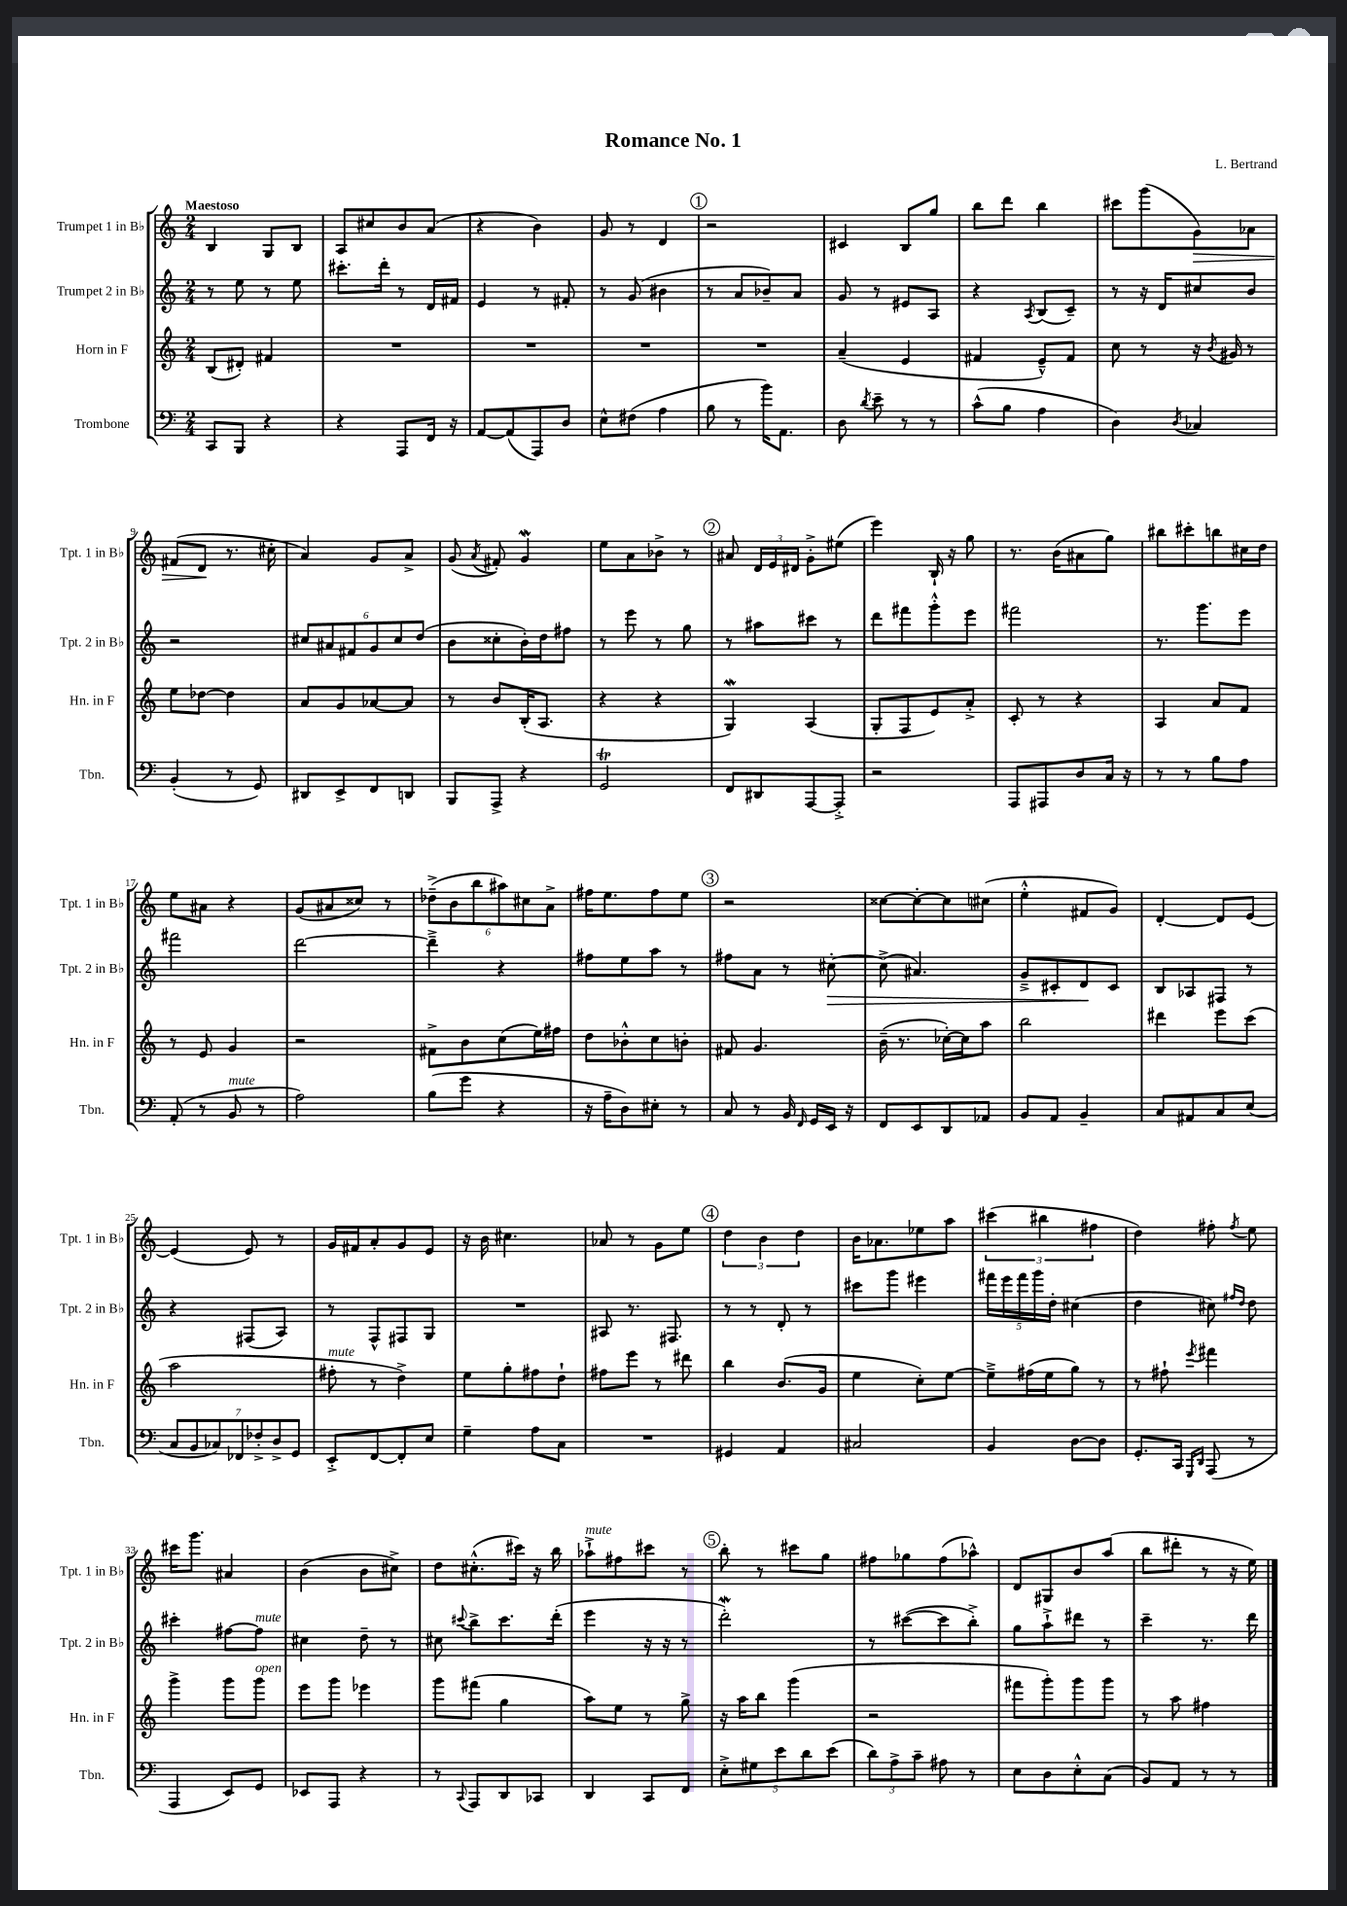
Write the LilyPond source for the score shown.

\header { title = "Romance No. 1" composer = "L. Bertrand" }
<<
\new StaffGroup <<
\new Staff = "s0" \with { instrumentName = "Trumpet 1 in Bb" shortInstrumentName = "Tpt. 1 in Bb" } {
    \clef treble \key c \major \numericTimeSignature \time 2/4 \tempo "Maestoso"
    \autoBeamOff b4 g8[ b8] |
    a8[ cis''8 b'8 a'8]( |
    r4 b'4) |
    g'8 r8 d'4 |
    \mark \markup { \circle "1" } r2 |
    cis'4 b8[ g''8] |
    b''8[ d'''8] b''4 |
    cis'''8[ g'''8( g'8\>) aes'8] |
    fis'8[( d'8]\! r8. cis''16-. |
    a'4) g'8[ a'8]-> |
    g'8( \acciaccatura { a'8 } fis'8-.) g'4\mordent |
    e''8[ a'8 bes'8]-> r8 |
    \mark \markup { \circle "2" } ais'8 \tuplet 3/2 { d'16[ e'16 dis'16] } g'8[-.-> eis''8]( |
    e'''4) b16-! r16 g''8 |
    r8. b'16[( ais'8 g''8]) |
    bis''8[ cis'''8-. b''8 cis''16 d''16] |
    e''8[ ais'8] r4 |
    g'8[( ais'8 cisis''8]) r8 |
    \tuplet 6/4 { des''8[--->( b'8 b''8 ais''8) cis''8 a'8]-> } |
    fis''16[ e''8. fis''8 e''8] |
    \mark \markup { \circle "3" } r2 |
    cisis''8[~ cisis''8~-. cisis''8 cis''8]( |
    e''4-.-^ fis'8[ g'8]) |
    d'4~-. d'8[ e'8]~ |
    e'4( e'8) r8 |
    g'16[ fis'16 a'8-. g'8 e'8] |
    r16 b'16 cis''4. |
    aes'8 r8 g'8[ e''8] |
    \mark \markup { \circle "4" } \tuplet 3/2 { d''4 b'4 d''4 } |
    b'16[ aes'8. ees''8 a''8] |
    \tuplet 3/2 { cis'''4( bis''4 fis''4 } |
    d''4) fis''8-. \acciaccatura { fis''8 } e''8 |
    cis'''16[ g'''8.] ais'4 |
    b'4( b'8[ cis''8]->) |
    d''8[ cis''8.-.-^( cis'''16]) r16 b''16 |
    aes''8[-!->^\markup { \italic "mute" } fis''8 cis'''8] r8 |
    \mark \markup { \circle "5" } b''8-. r8 cis'''8[ g''8] |
    fis''8[ ges''8 fis''8( aes''8]-^) |
    d'8[ gis8 b'8 a''8]( |
    b''8[ dis'''8]-. r8 r16 e''16) \bar "|." |
}
\new Staff = "s1" \with { instrumentName = "Trumpet 2 in Bb" shortInstrumentName = "Tpt. 2 in Bb" } {
    \clef treble \key c \major \numericTimeSignature \time 2/4
    \autoBeamOff r8 e''8 r8 e''8 |
    cis'''8.[-. d'''16]-. r8 d'16[ fis'16] |
    e'4 r8 fis'8-. |
    r8 g'8( bis'4 |
    \mark \markup { \circle "1" } r8 a'8[ bes'8--) a'8] |
    g'8 r8 eis'8[ a8] |
    r4 \acciaccatura { a8 } b8[( c'8]--) |
    r8 r16 d'16[ cis''8 b'8] |
    r2 |
    \tuplet 6/4 { cis''8[ ais'8 fis'8 g'8 cis''8 d''8]( } |
    b'8[ cisis''8-. b'16-.) d''16 fis''8] |
    r8 e'''8 r8 g''8 |
    \mark \markup { \circle "2" } r8 ais''8[ cis'''8] r8 |
    d'''8[ fis'''8 g'''8-.-^ e'''8] |
    fis'''2 |
    r8. g'''8.[ e'''8] |
    fis'''2 |
    d'''2~ |
    d'''4---> r4 |
    fis''8[ e''8 a''8] r8 |
    \mark \markup { \circle "3" } fis''8[ a'8] r8 cis''8~-.\> |
    cis''8->( ais'4.) |
    g'8[---> cis'8-. d'8\! cis'8] |
    b8[ aes8 fis8] r8 |
    r4 fis8[( a8]) |
    r8 f8[-^ fis8 g8] |
    R2 |
    ais8 r8. fis8. |
    \mark \markup { \circle "4" } r8 r8 d'8-. r8 |
    cis'''8[ g'''8] eis'''4 |
    \tuplet 5/4 { fis'''16[ e'''16 fis'''16 g'''16 d''16]-. } cis''4( |
    d''4 cis''8) \grace { fis''16[ d''16] } d''8 |
    cis'''4-. fis''8[~ fis''8]^\markup { \italic "mute" } |
    cis''4 d''8-- r8 |
    cis''8 \appoggiatura { cis'''8 } b''8[-> cis'''8. d'''16]-.( |
    e'''4 r16 r16 r8 |
    \mark \markup { \circle "5" } d'''2-.\mordent) |
    r8 cis'''8[~( cis'''8 b''8]-.->) |
    g''8[ a''8-!-> dis'''8] r8 |
    c'''4-- r8. d'''16 \bar "|." |
}
\new Staff = "s2" \with { instrumentName = "Horn in F" shortInstrumentName = "Hn. in F" } {
    \clef treble \key c \major \numericTimeSignature \time 2/4
    \autoBeamOff b8[( dis'8]-.) fis'4 |
    R2 |
    R2 |
    R2 |
    \mark \markup { \circle "1" } R2 |
    a'4--( e'4 |
    fis'4 e'8[---^) fis'8] |
    c''8 r8 r16 \acciaccatura { b'8 } gis'16 r8 |
    e''8[ des''8]~ des''4 |
    a'8[ g'8 aes'8~ aes'8] |
    r8 b'8[ b16-.( a8.] |
    r4 r4 |
    \mark \markup { \circle "2" } g4\mordent) a4( |
    g8[-. f8 e'8) a'8]-.-> |
    c'8-. r8 r4 |
    a4 a'8[ f'8] |
    r8 e'8 g'4 |
    r2 |
    fis'8[-> b'8 c''8( e''16) fis''16] |
    d''8[ bes'8-.-^ c''8 b'8]-. |
    \mark \markup { \circle "3" } fis'8 g'4. |
    b'16--( r8. ces''16[~-.) ces''16 a''8] |
    b''2 |
    dis'''4 e'''8[ c'''8]( |
    a''2 |
    fis''8-.^\markup { \italic "mute" } r8 d''4->) |
    e''8[ g''8-. fis''8 d''8]-! |
    fis''8[ e'''8] r8 dis'''8 |
    \mark \markup { \circle "4" } b''4 b'8.[( g'16] |
    e''4 c''8[-.) e''8]~ |
    e''8[---> fis''16( e''16 g''8]) r8 |
    r8 fis''8-! \acciaccatura { e'''8 } fis'''4 |
    g'''4-> g'''8[ g'''8]^\markup { \italic "open" } |
    e'''8[ g'''8] ees'''4 |
    g'''8[ fis'''8]( g''4 |
    a''8[) e''8] r8 g''8-> |
    \mark \markup { \circle "5" } r16 a''16[ b''8] g'''4( |
    r2 |
    fis'''8[ g'''8-.) g'''8 g'''8] |
    r8 a''8 fis''4 \bar "|." |
}
\new Staff = "s3" \with { instrumentName = "Trombone" shortInstrumentName = "Tbn." } {
    \clef bass \key c \major \numericTimeSignature \time 2/4
    \autoBeamOff c,8[ b,,8] r4 |
    r4 a,,8[ f,16] r16 |
    a,8[~ a,8( a,,8) d8] |
    e8[-^ fis8]( a4 |
    \mark \markup { \circle "1" } b8 r8 b'16[) a,8.] |
    d8 \acciaccatura { d'8 } e'8-- r8 r8 |
    c'8[-^( b8] a4 |
    d4) \acciaccatura { d8 } ces4 |
    b,4-.( r8 g,8) |
    dis,8[ e,8-> f,8 d,8] |
    b,,8[ a,,8]-> r4 |
    g,2\trill |
    \mark \markup { \circle "2" } f,8[ dis,8 a,,8~ a,,8]-.-> |
    r2 |
    a,,8[ ais,,8 d8 c16] r16 |
    r8 r8 b8[ a8] |
    a,8-.( r8 b,8^\markup { \italic "mute" } r8 |
    a2) |
    b8[( g'8] r4 |
    r16 a16[-- d8) eis8]-. r8 |
    \mark \markup { \circle "3" } c8 r8 b,16 \grace { f,16 } g,16[ e,16] r16 |
    f,8[ e,8 d,8 aes,8] |
    b,8[ a,8] b,4-- |
    c8[ ais,8 c8 e8]( |
    \tuplet 7/4 { c8[ b,8 ces8) fes,8 fes8-.-> d8-> g,8] } |
    e,8[-.-> f,8~ f,8-. e8] |
    g4-- a8[ c8] |
    R2 |
    \mark \markup { \circle "4" } gis,4 a,4 |
    cis2 |
    b,4 d8[~ d8] |
    g,8.[-. c,16] \grace { g,,16[ d,16] } a,,8( r8 |
    a,,4 e,8[) g,8] |
    ees,8[ a,,8] r4 |
    r8 \appoggiatura { c,8 } a,,8[ d,8 ces,8] |
    d,4 c,8[ f,8] |
    \mark \markup { \circle "5" } \tuplet 5/4 { e8[-.-> gis8 e'8 d'8 e'8]( } |
    \tuplet 3/2 { d'8[) a8-> c'8]-- } ais8 r8 |
    e8[ d8 e8-.-^ c8]( |
    b,8[) a,8] r8 r8 \bar "|." |
}
>>
>>
